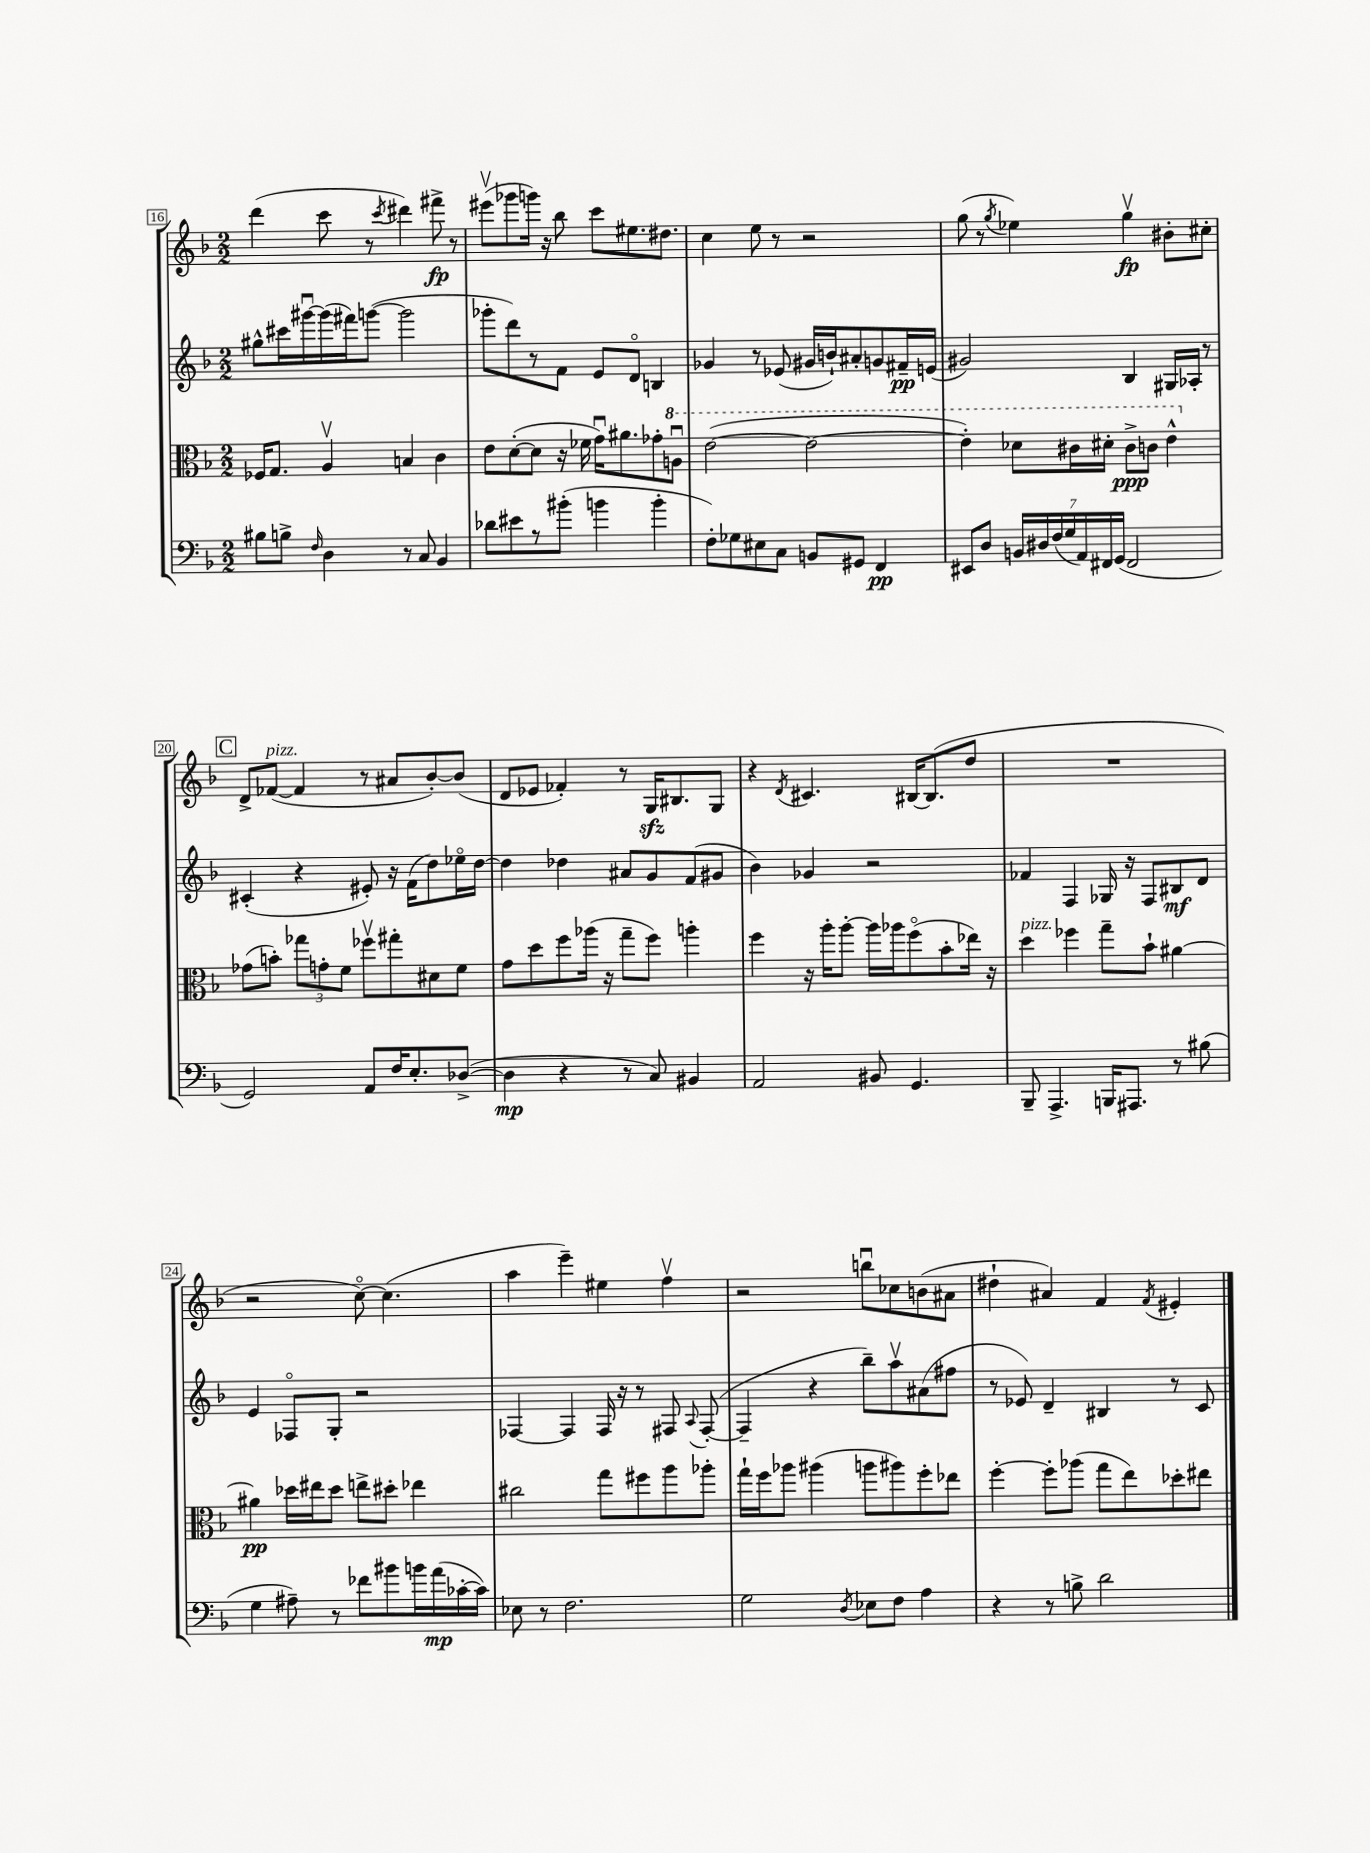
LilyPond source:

<<
\new StaffGroup <<
\new Staff = "s0" {
    \clef treble \key f \major \numericTimeSignature \time 2/2
    \autoBeamOff d'''4( c'''8 r8 \acciaccatura { c'''8 } dis'''4) fis'''8->\fp r8 |
    eis'''8[\upbow( ges'''8 g'''16]) r16 bes''8 c'''8[ eis''8. dis''8.] |
    c''4 e''8 r8 r2 |
    g''8( r8 \acciaccatura { g''8 } ees''4) g''4\upbow\fp bis'8[-. cis''8]-. |
    \mark \markup { \box "C" } d'8[-> fes'8]~^\markup { \italic "pizz." }( fes'4 r8 ais'8[ bes'8~-.) bes'8]( |
    d'8[ ees'8] fes'4-.) r8 g16[\sfz bis8. g8] |
    r4 \acciaccatura { d'8 } cis'4. bis16[~ bis8.( d''8] |
    R1 |
    r2 c''8~\flageolet) c''4.( |
    a''4 e'''4--) eis''4 f''4\upbow |
    r2 b''8[\downbow ces''8 b'8( ais'8] |
    dis''4-! ais'4) f'4 \acciaccatura { f'8 } eis'4-. \bar "|." |
}
\new Staff = "s1" {
    \clef treble \key f \major \numericTimeSignature \time 2/2
    \autoBeamOff gis''8[-^ cis'''16 gis'''16~\downbow gis'''16( fis'''16) g'''8]~( g'''2 |
    ges'''8[-. d'''8) r8 f'8] e'8[ d'8]\flageolet b4 |
    ges'4 r8 ees'8( gis'16[ b'16-!) ais'8-. g'8 fis'16--\pp e'16]( |
    gis'2) bes4 gis16[ aes16]-. r8 |
    \mark \markup { \box "C" } cis'4-.( r4 eis'8-.) r16 f'16[( d''8) ees''16\flageolet d''16]~ |
    d''4 des''4 ais'8[ g'8 f'8( gis'8] |
    bes'4) ges'4 r2 |
    fes'4 f4 ges16 r16 f8[ bis8\mf d'8] |
    e'4 fes8[\flageolet g8]-. r2 |
    fes4~ fes4 fes16 r16 r8 fis8 \appoggiatura { a8 } fis8~-.( |
    fis4-- r4 bes''8[--) a''8\upbow ais'8( fis''8] |
    r8 ees'8) d'4-- bis4 r8 c'8 \bar "|." |
}
\new Staff = "s2" {
    \clef alto \key f \major \numericTimeSignature \time 2/2
    \autoBeamOff fes16[ g8.] a4\upbow b4 c'4 |
    e'8[ d'8~-.( d'8] r16 fes'16 g'16[\downbow) ais'8. ges'8-. \ottava #1 a'8]\downbow |
    e''2~( e''2~ |
    e''4-.) des''8[ cis''16 dis''16]-. cis''8[->\ppp c''8] e''4-^ \ottava #0 |
    \mark \markup { \box "C" } ges'8[( b'8]-.) \tuplet 3/2 { ges''8[ g'8-. f'8] } fes''8[\upbow gis''8-. dis'8 f'8] |
    g'8[ d''8 f''8 aes''16]( r16 g''8[-- f''8]) a''4-. |
    f''4 r16 a''16[-. a''8]~-. a''16[ aes''16 f''8\flageolet( bes'8-. ees''16]) r16 |
    d''4^\markup { \italic "pizz." } fes''4 g''8[-- bes'8]-! ais'4~ |
    ais'4\pp des''16[ eis''16 des''8] e''8[-> dis''8]-. ees''4 |
    cis''2 g''8[ fis''8 a''8 aes''8]-. |
    g''16[-! f''16 aes''8] ais''4( a''8[ ais''8) f''8-. ees''8] |
    f''4~-. f''8[-. aes''8]( g''8[ e''8) des''8-. eis''8] \bar "|." |
}
\new Staff = "s3" {
    \clef bass \key f \major \numericTimeSignature \time 2/2
    \autoBeamOff bis8[ b8]-> \grace { f16 } d4 r8 c8 bes,4 |
    des'8[ eis'8 r8 bis'8]-.( b'4 b'4-. |
    f8[-.) ges8 eis8 c8] b,8[ gis,8] f,4\pp |
    eis,8[ d8] \tuplet 7/4 { b,16[ dis16 f16( g16 a,16) fis,16 g,16]( } fis,2 |
    \mark \markup { \box "C" } g,2) a,8[ f16 e8.-. des8]~->( |
    des4\mp r4 r8 c8) bis,4 |
    a,2 bis,8 g,4. |
    bes,,8-- a,,4.-> b,,16[ ais,,8.] r8 bis8( |
    g4 ais8--) r8 fes'8[ bis'8 b'16 a'16\mp( ces'16~-. ces'16]) |
    ees8 r8 f2. |
    g2 \acciaccatura { d8 } ees8[ f8] a4 |
    r4 r8 b8-> d'2 \bar "|." |
}
>>
>>
\layout { \context { \Score currentBarNumber = #16 \override BarNumber.stencil = #(make-stencil-boxer 0.1 0.3 ly:text-interface::print) } }
